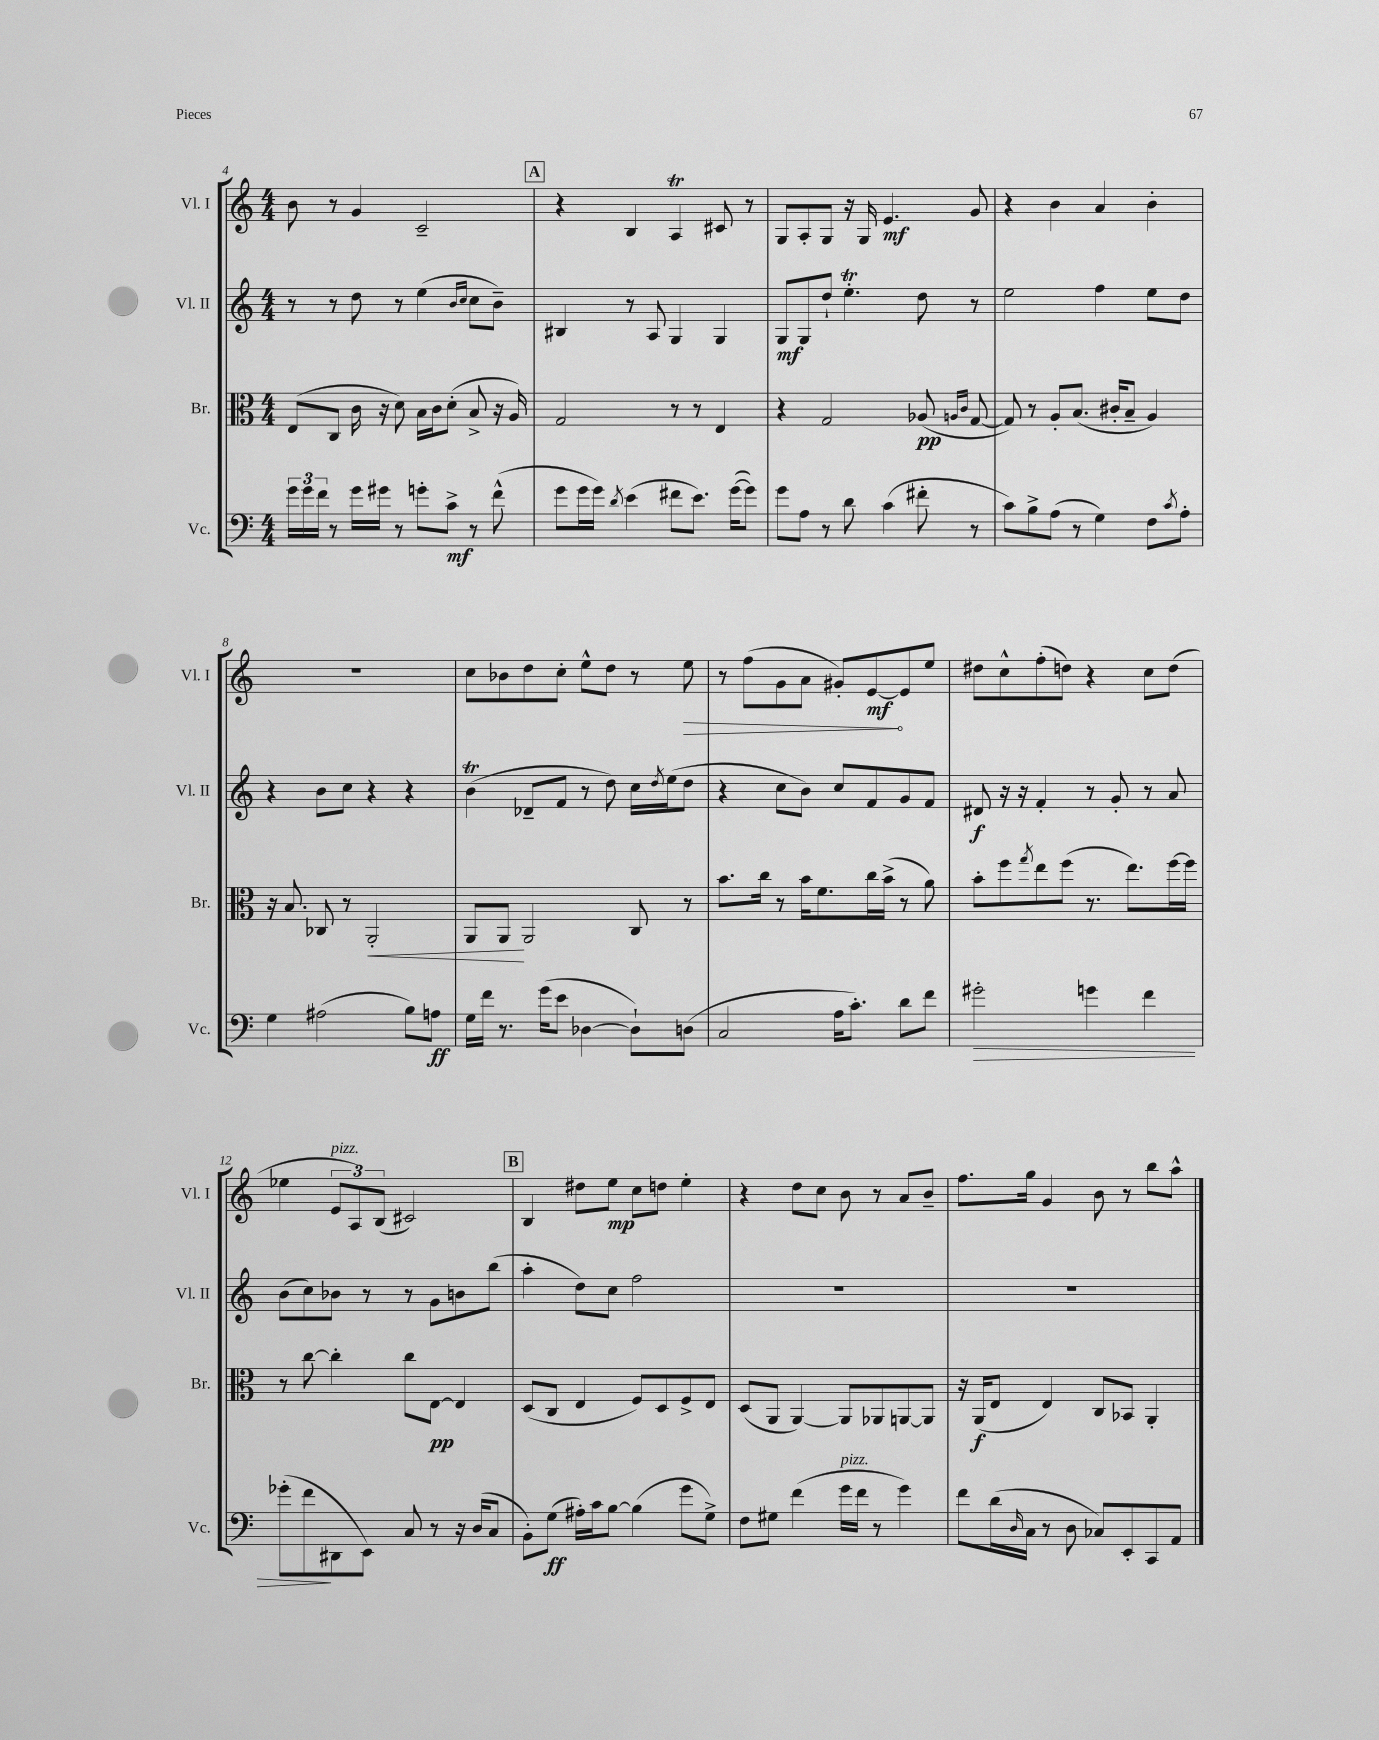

**kern	**dynam	**kern	**dynam	**kern	**dynam	**kern	**dynam
*part4	*part4	*part3	*part3	*part2	*part2	*part1	*part1
*staff4	*staff4	*staff3	*staff3	*staff2	*staff2	*staff1	*staff1
*I"Vc.	*	*I"Br.	*	*I"Vl. II	*	*I"Vl. I	*
*I'Vc.	*	*I'Br.	*	*I'Vl. II	*	*I'Vl. I	*
*clefF4	*	*clefC3	*	*clefG2	*	*clefG2	*
*k[]	*	*k[]	*	*k[]	*	*k[]	*
*M4/4	*	*M4/4	*	*M4/4	*	*M4/4	*
=4	=4	=4	=4	=4	=4	=4	=4
24g\LL	.	(8E/L	.	8r	.	8b\	.
24g\	.	.	.	.	.	.	.
24f\JJ	.	.	.	.	.	.	.
8r	.	8C/J	.	8r	.	8r	.
16g\LL	.	16c\	.	8dd\	.	4g/	.
16g#X\JJ	.	16r	.	.	.	.	.
8r	.	8d\)	.	8r	.	.	.
8gn'\L	.	16B\LL	.	(4ee\	.	2c~/	.
.	.	16c\J	.	.	.	.	.
8c^\J	mf	(8d'\J	.	.	.	.	.
.	.	.	.	16qqb/LL	.	.	.
.	.	.	.	16qqcc/JJ	.	.	.
8r	.	8B^/	.	8cc\L	.	.	.
(8f^^\	.	16r	.	8b~\J)	.	.	.
.	.	16A/)	.	.	.	.	.
!!LO:REH:place=s1:t=A
=5	=5	=5	=5	=5	=5	=5	=5
8g\L	.	2G/	.	4B#X/	.	4r	.
16g\L	.	.	.	.	.	.	.
16g\JJ)	.	.	.	.	.	.	.
8qd/	.	.	.	.	.	.	.
(4e\	.	.	.	8r	.	4B/	.
.	.	.	.	8A/	.	.	.
8f#X\L	.	8r	.	4G/	.	4AT/	.
8.e\J)	.	8r	.	.	.	.	.
.	.	4E/	.	4G/	.	8c#X/	.
([16g\KL	.	.	.	.	.	.	.
8g\J])	.	.	.	.	.	8r	.
=6	=6	=6	=6	=6	=6	=6	=6
8g\L	.	4r	.	8G/L	mf	8G/L	.
8A\J	.	.	.	8G/	.	8A'/	.
8r	.	2G/	.	8dd`/J	.	8G/J	.
8d\	.	.	.	4.eet'\	.	16r	.
.	.	.	.	.	.	16G/	.
(4c\	.	.	.	.	.	4.e/	mf
8f#X'\	.	(8A-X/	pp	8dd\	.	.	.
.	.	16qqAn/LL	.	.	.	.	.
.	.	16qqc/JJ	.	.	.	.	.
8r	.	[8G/	.	8r	.	8g/	.
=7	=7	=7	=7	=7	=7	=7	=7
8c\L)	.	8G/])	.	2ee\	.	4r	.
8B^\	.	8r	.	.	.	.	.
(8A\J	.	8A'/L	.	.	.	4b\	.
8r	.	(8.B/J	.	.	.	.	.
4G\)	.	.	.	4ff\	.	4a/	.
.	.	16c#X'/KL	.	.	.	.	.
.	.	8B~/J	.	.	.	.	.
8F\L	.	4A/)	.	8ee\L	.	4b'\	.
8qc/	.	.	.	.	.	.	.
8A'\J	.	.	.	8dd\J	.	.	.
!!LO:LB:g=z
=8	=8	=8	=8	=8	=8	=8	=8
4G\	.	16r	.	4r	.	1r	.
.	.	8.B/	.	.	.	.	.
(2A#X\	.	8C-X/	.	8b\L	.	.	.
.	.	8r	.	8cc\J	.	.	.
!	!	!	!LO:HP:b	!	!	!	!
.	.	2AA'/	<	4r	.	.	.
8B\L)	.	.	.	4r	.	.	.
8An\J	ff	.	.	.	.	.	.
=9	=9	=9	=9	=9	=9	=9	=9
16G\LL	.	8AA/L	.	(4bt\	.	8cc\L	.
16f\JJ	.	.	.	.	.	.	.
8.r	.	8AA/J	.	.	.	8b-X\	.
.	.	2AA/	[	8d-X~/L	.	8dd\	.
(16g\KL	.	.	.	.	.	.	.
8e\J	.	.	.	8f/J	.	8cc'\J	.
[4D-X\	.	.	.	8r	.	8ee^^\L	.
.	.	.	.	8dd\)	.	8dd\J	.
8D-`\L])	.	8C/	.	16cc\LL	.	8r	.
.	.	.	.	8qdd/	.	.	.
.	.	.	.	(16ee\J	.	.	.
!	!	!	!	!	!	!	!LO:HP:b
(8Dn\J	.	8r	.	8dd\J	.	8ee\	>
=10	=10	=10	=10	=10	=10	=10	=10
2C/	.	8.b\L	.	4r	.	8r	.
.	.	.	.	.	.	(8ff\L	.
.	.	16cc\Jk	.	.	.	.	.
.	.	8r	.	8cc\L	.	8g\	.
.	.	16b\KL	.	8b\J)	.	8a\J	.
.	.	8.f\	.	.	.	.	.
16A\KL	.	.	.	8cc/L	.	8g#X'/L)	.
8.c'\J)	.	.	.	.	.	.	.
.	.	16cc\L	.	8f/	.	[8e/	mf
.	.	(16b^\JJ	.	.	.	.	.
8d\L	.	8r	.	8g/	.	8e/]	]
8f\J	.	8a\)	.	8f/J	.	8ee/J	.
=11	=11	=11	=11	=11	=11	=11	=11
!	!LO:HP:b	!	!	!	!	!	!
2g#X'\	>	8b'\L	.	8d#X/	f	8dd#X\L	.
.	.	8ff\	.	16r	.	8cc^^\	.
.	.	.	.	16r	.	.	.
.	.	8qgg/	.	.	.	.	.
.	.	8ee\	.	4f'/	.	(8ff'\	.
.	.	(8ff\J	.	.	.	8ddn\J)	.
4gn\	.	8.r	.	8r	.	4r	.
.	.	.	.	8g'/	.	.	.
.	.	8.ee\L)	.	.	.	.	.
4f\	.	.	.	8r	.	8cc\L	.
.	.	[16ff\L	.	8a/	.	(8dd\J	.
.	.	16ff\JJ]	.	.	.	.	.
!!LO:LB:g=z
=12	=12	=12	=12	=12	=12	=12	=12
(8g-X'\L	.	8r	.	(8b\L	.	4ee-X\	.
8f\	.	[8cc\	.	8cc\)	.	.	.
!	!	!	!	!	!	!LO:TX:a:i:t=pizz.	!
8DD#X\	]	4cc'\]	.	8b-X\J	.	12e/L	.
.	.	.	.	.	.	12A/)	.
8EE\J)	.	.	.	8r	.	.	.
.	.	.	.	.	.	(12B/J	.
8C/	.	8cc\L	.	8r	.	2c#X/)	.
8r	.	[8E\J	pp	8g\L	.	.	.
16r	.	4E/]	.	8bn\	.	.	.
(16D/KL	.	.	.	.	.	.	.
8C/J	.	.	.	(8bb\J	.	.	.
!!LO:REH:place=s1:t=B
=13	=13	=13	=13	=13	=13	=13	=13
8BB'\L)	.	(8D/L	.	4aa'\	.	4B/	.
(8G\J	ff	8C/J	.	.	.	.	.
16A#X'\LL)	.	4E/	.	8dd\L)	.	8dd#X\L	.
16c\J	.	.	.	.	.	.	.
[8B\J	.	.	.	8cc\J	.	8ee\J	mp
(4B\]	.	8F/L)	.	2ff\	.	8cc\L	.
.	.	8D/	.	.	.	8ddn\J	.
8g\L	.	8F^/	.	.	.	4ee'\	.
8G^\J)	.	8E/J	.	.	.	.	.
=14	=14	=14	=14	=14	=14	=14	=14
8F\L	.	(8D/L	.	1r	.	4r	.
8G#X\J	.	8AA/J	.	.	.	.	.
(4f\	.	[4AA/)	.	.	.	8dd\L	.
.	.	.	.	.	.	8cc\J	.
!LO:TX:a:i:t=pizz.	!	!	!	!	!	!	!
16g\LL	.	8AA/L]	.	.	.	8b\	.
16f\JJ	.	.	.	.	.	.	.
8r	.	8AA-X/	.	.	.	8r	.
4g\)	.	[8AAn/	.	.	.	8a/L	.
.	.	8AA/J]	.	.	.	8b~/J	.
=15	=15	=15	=15	=15	=15	=15	=15
8f\L	.	16r	.	1r	.	8.ff\L	.
.	.	(16AA/KL	f	.	.	.	.
(16d\L	.	8E/J	.	.	.	.	.
16qqD/	.	.	.	.	.	.	.
16C\JJ	.	.	.	.	.	16gg\Jk	.
8r	.	4E/)	.	.	.	4g/	.
8D\	.	.	.	.	.	.	.
8C-X/L)	.	8C/L	.	.	.	8b\	.
8EE'/	.	8BB-X/J	.	.	.	8r	.
8CC/	.	4AA'/	.	.	.	8bb\L	.
8AA/J	.	.	.	.	.	8aa^^\J	.
==	==	==	==	==	==	==	==
*-	*-	*-	*-	*-	*-	*-	*-
